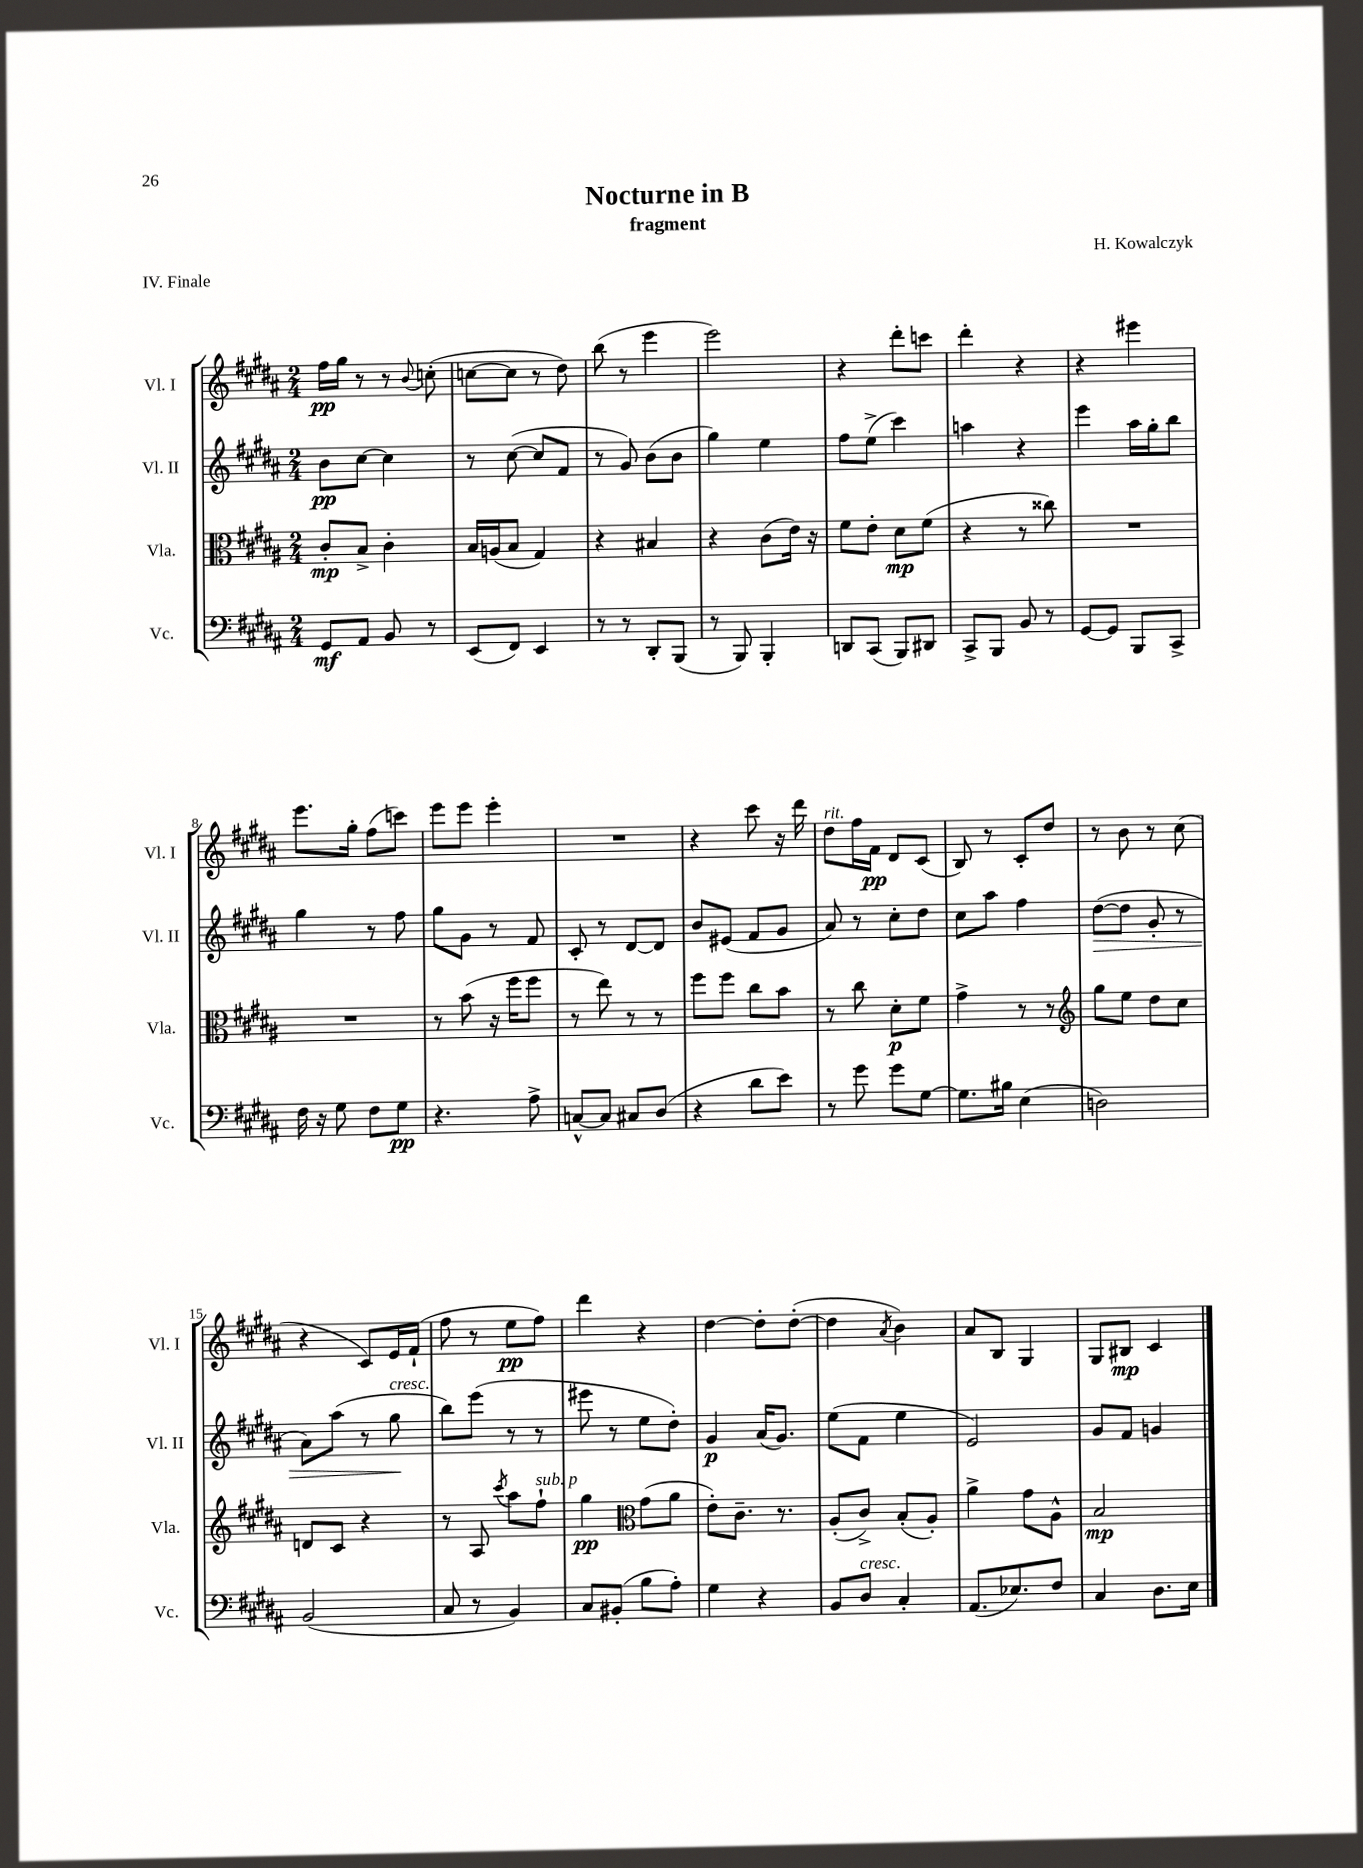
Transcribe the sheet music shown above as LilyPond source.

\header { title = "Nocturne in B" composer = "H. Kowalczyk" subtitle = "fragment" piece = "IV. Finale" }
<<
\new StaffGroup <<
\new Staff = "s0" \with { instrumentName = "Vl. I" shortInstrumentName = "Vl. I" } {
    \clef treble \key b \major \numericTimeSignature \time 2/4
    fis''16\pp gis''16 r8 r8 \appoggiatura { b'8 } c''8-.( |
    c''8~ c''8 r8 dis''8) |
    b''8( r8 e'''4 |
    e'''2) |
    r4 dis'''8-. c'''8 |
    dis'''4-. r4 |
    r4 eis'''4 |
    e'''8. gis''16-. fis''8( c'''8) |
    e'''8 e'''8 e'''4-. |
    R2 |
    r4 cis'''8 r16 dis'''16 |
    dis''8^\markup { \italic "rit." } fis''16 fis'16\pp dis'8 cis'8( |
    b8) r8 cis'8-. dis''8 |
    r8 b'8 r8 cis''8( |
    r4 cis'8) e'16 fis'16-!( |
    fis''8 r8 e''8\pp fis''8) |
    dis'''4 r4 |
    dis''4~ dis''8-. dis''8~-.( |
    dis''4 \acciaccatura { ais'8 } b'4) |
    ais'8 b8 gis4 |
    gis8 bis8\mp cis'4 \bar "|." |
}
\new Staff = "s1" \with { instrumentName = "Vl. II" shortInstrumentName = "Vl. II" } {
    \clef treble \key b \major \numericTimeSignature \time 2/4
    b'8\pp cis''8~ cis''4 |
    r8 cis''8~( cis''8 fis'8 |
    r8 gis'8) b'8( b'8 |
    gis''4) e''4 |
    fis''8 e''8->( cis'''4) |
    a''4 r4 |
    e'''4 ais''16 gis''16-. b''8 |
    gis''4 r8 fis''8 |
    gis''8 gis'8 r8 fis'8 |
    cis'8-. r8 dis'8~ dis'8 |
    b'8 eis'8( fis'8 gis'8 |
    ais'8) r8 cis''8-. dis''8 |
    cis''8 ais''8 fis''4 |
    dis''8~\>( dis''8 gis'8-. r8 |
    ais'8) ais''8( r8 gis''8\!^\markup { \italic "cresc." } |
    b''8) e'''8( r8 r8 |
    eis'''8 r8 e''8 dis''8-.) |
    gis'4\p ais'16( gis'8.) |
    e''8( fis'8 e''4 |
    e'2) |
    gis'8 fis'8 g'4 \bar "|." |
}
\new Staff = "s2" \with { instrumentName = "Vla." shortInstrumentName = "Vla." } {
    \clef alto \key b \major \numericTimeSignature \time 2/4
    cis'8-.\mp b8-> cis'4-. |
    b16 a16( b8 gis4) |
    r4 bis4 |
    r4 cis'8( e'16) r16 |
    fis'8 e'8-. dis'8\mp fis'8( |
    r4 r8 cisis''8) |
    R2 |
    R2 |
    r8 b'8( r16 fis''16 fis''8 |
    r8 e''8) r8 r8 |
    fis''8 fis''8 cis''8 b'8 |
    r8 cis''8 dis'8-.\p fis'8 |
    gis'4-> r8 r8 |
    \clef treble gis''8 e''8 dis''8 cis''8 |
    d'8 cis'8 r4 |
    r8 ais8 \acciaccatura { cis'''8 } ais''8 fis''8-!^\markup { \italic "sub. p" } |
    gis''4\pp \clef alto gis'8( ais'8 |
    e'8-.) cis'8.-- r8. |
    ais8-.( cis'8->) b8-.( ais8-.) |
    ais'4-> gis'8 ais8-^ |
    b2\mp \bar "|." |
}
\new Staff = "s3" \with { instrumentName = "Vc." shortInstrumentName = "Vc." } {
    \clef bass \key b \major \numericTimeSignature \time 2/4
    gis,8\mf ais,8 b,8 r8 |
    e,8( fis,8) e,4 |
    r8 r8 dis,8-. b,,8( |
    r8 b,,8) b,,4-. |
    d,8 cis,8( b,,8) dis,8 |
    cis,8-> b,,8 b,8 r8 |
    gis,8~ gis,8 b,,8 cis,8-> |
    fis16 r16 gis8 fis8 gis8\pp |
    r4. ais8-> |
    c8~-^ c8 cis8 dis8( |
    r4 dis'8 e'8) |
    r8 gis'8 gis'8 gis8~ |
    gis8. bis16 e4( |
    d2) |
    b,2( |
    cis8 r8 b,4) |
    cis8 bis,8-.( b8 ais8-.) |
    gis4 r4 |
    b,8 dis8^\markup { \italic "cresc." } cis4-. |
    ais,8.( ees8.) fis8 |
    cis4 dis8. e16 \bar "|." |
}
>>
>>
